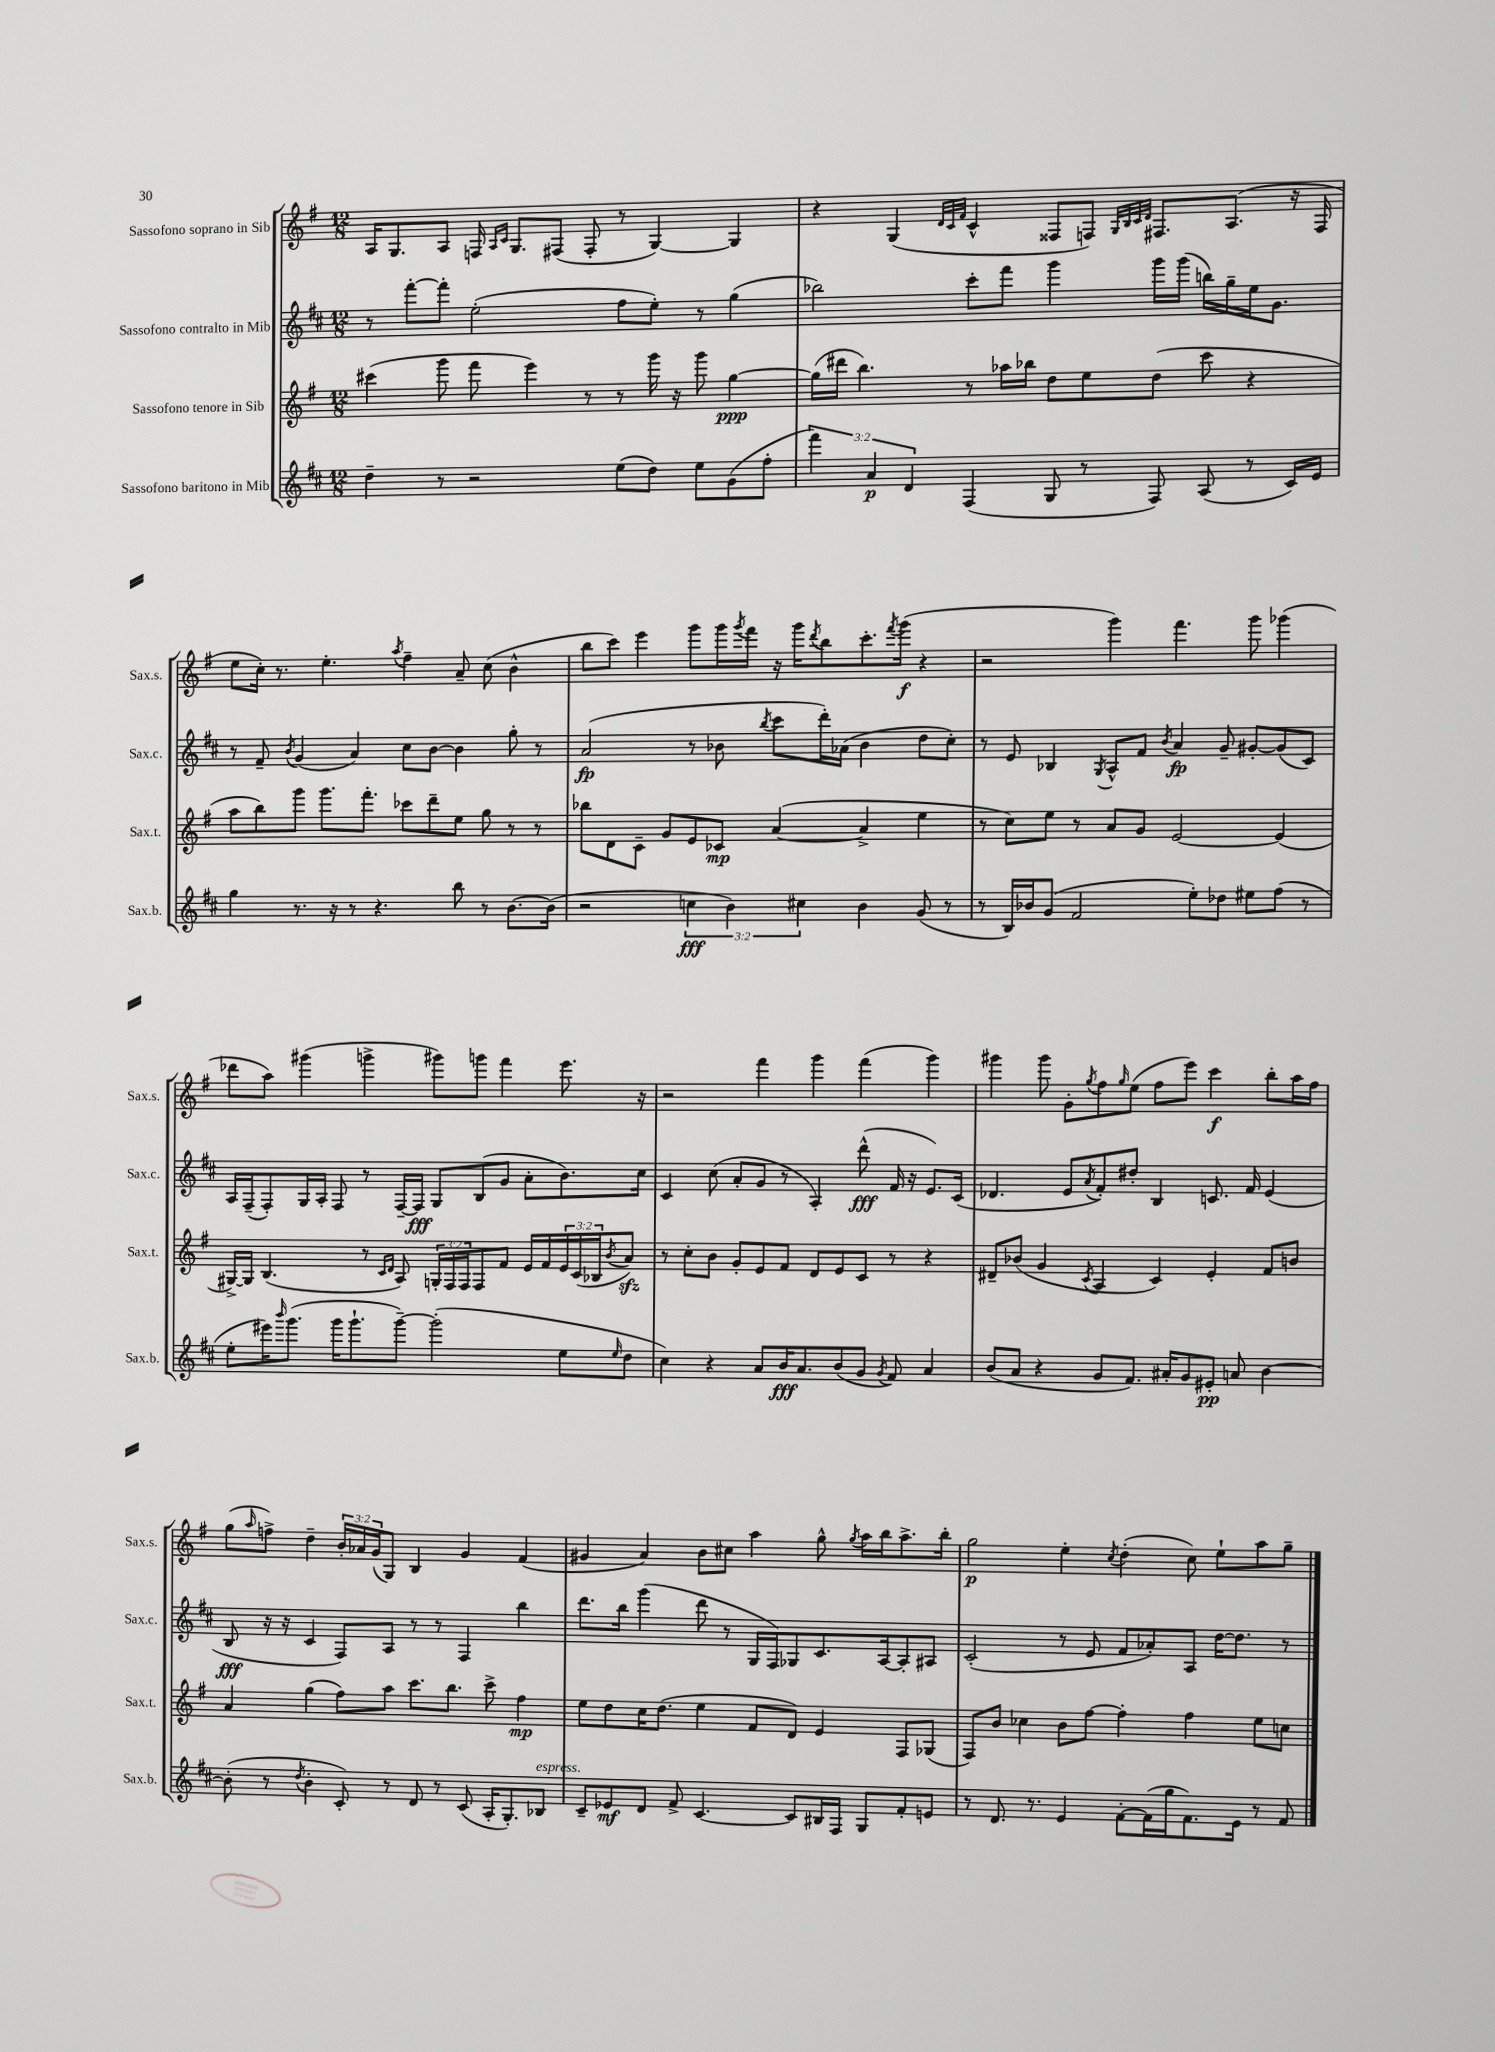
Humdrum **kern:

**kern	**kern	**kern	**kern
*staff4	*staff3	*staff2	*staff1
*clefG2	*clefG2	*clefG2	*clefG2
*k[f#c#]	*k[f#]	*k[f#c#]	*k[f#]
*M12/8	*M12/8	*M12/8	*M12/8
4dd~	(4ccc#	8r	16A
.	.	.	8.G
.	.	[8fff#'	.
8r	8ggg	8fff#']	8A
2r	8fff#	(2ee'	16F
.	.	.	16qqA
.	.	.	16qqc
.	.	.	8.G
.	4eee)	.	.
.	.	.	(8F#
.	8r	.	8F#'
(8ee	8r	8ff#	8r
8dd)	16ggg	8ee')	[4G)
.	16r	.	.
8ee	8ggg	8r	.
(8g	[4gg	(4gg	4G]
8ff#'	.	.	.
=	=	=	=
6fff#)	(16gg]	2bb-)	4r
.	16ddd#	.	.
.	4.bb)	.	.
6a	.	.	.
.	.	.	(4G
6d	.	.	.
.	.	.	32qqd
.	.	.	32qqc
.	.	.	32qqf#
(4F#	8r	8ccc#'	4c^^
.	16aa-	8fff#	.
.	16bb-	.	.
8G	8dd	4ggg	8F##
8r	8ee	.	8F)
.	.	.	32qqG
.	.	.	32qqB
.	.	.	32qqc
.	.	.	32qqd
8F#)	(8dd	16ggg	8.F#
.	.	(16ggg	.
(8A	8ccc	16bb)	.
.	.	16gg~	(8.A
8r	4r	16ee	.
.	.	8.g	.
16c#)	.	.	16r
16e	.	.	16F#
=	=	=	=
4gg	8aa	8r	8ee
.	8bb)	8f#~	16cc')
.	.	.	8.r
.	.	8qb	.
8.r	8ggg	(4g	.
.	8.ggg	.	4.ee'
16r	.	.	.
8r	.	4a)	.
.	8.fff#'	.	.
4.r	.	.	.
.	.	.	8qaa
.	8ccc-	8cc#	4ff#~
.	8ddd~	[8b	.
8bb	8ee	4b]	8a~
8r	8gg	.	(8cc
[8.b	8r	8gg'	4b^^
.	8r	8r	.
(16b]	.	.	.
=	=	=	=
2r	8bb-	(2a	8bb
.	8d	.	8ccc)
.	8c~	.	4eee
.	8g	.	.
6cc	8e	8r	8ggg
.	8c-	8b-	16ggg
6b)	.	.	.
.	.	.	8qggg
.	.	.	16fff#
.	.	8qbb	.
.	([4a	8ccc#	16r
.	.	.	16ggg
6cc#	.	.	.
.	.	.	8qddd
.	.	16ddd')	8bb
.	.	(16a-	.
4b	4a^]	4b-	8.ccc'
.	.	.	8qfff#
.	.	.	(16ggg
(8g	4ee	8dd	4r
8r	.	8cc#')	.
=	=	=	=
8r	8r	8r	2r
16B)	8cc)	8e	.
16b-	.	.	.
(8g	8ee	4B-	.
2f#	8r	.	.
.	.	8qG	.
.	8a	8A^^	4ggg)
.	8g	8f#	.
.	.	8qb	.
.	[2e	4a	4.fff#
8ee')	.	.	.
8dd-	.	8g~	.
8ee#	.	[8g#'	8ggg
(8ff#	(4e]	(8g#]	(4ggg-
8r	.	8c#)	.
=	=	=	=
8ee'	[16G#^)	16A	8ddd-
.	16G#]	(16F#~	.
16eee#)	(4.B	8F#')	8aa)
16qqbbb	.	.	.
(8.ggg	.	.	.
.	.	16G	(4ggg#
.	.	16A'	.
16ggg	.	8F#	.
8.ggg`	.	.	.
.	8r	8r	4ggg^
.	16qqc	.	.
.	16qqd	.	.
[8ggg~)	8A)	[16F#~	.
.	.	16F#]	.
(2ggg']	24G'	8G	8ggg#)
.	24F#	.	.
.	24F#	.	.
.	8F#	(8B	8ggg
.	8f#	8g	4fff#
.	16e	8a'	.
.	16f#	.	.
8ee	24e	8.b)	8.eee
.	(24c	.	.
.	24B-	.	.
16qqee	8qb	.	.
8dd	8a)	.	.
.	.	16cc#	16r
=	=	=	=
4cc#)	8r	4c#	2r
.	8cc'	.	.
4r	8b	(8cc#	.
.	8g'	8a'	.
8a	8e	8g	4fff#
16b	8f#	8r	.
8.a	.	.	.
.	8d	4A')	4ggg
(8b	8e	.	.
8g	8c	(8ddd^^	(4fff#
8qg	.	.	.
8f#)	8r	16f#	.
.	.	16r	.
4a	4r	8.e)	4ggg)
.	.	(16c#	.
=	=	=	=
(8b	8d#~	4.d-	4ggg#
8a	(8b-	.	.
4r	4g	.	8ggg#
.	.	8e	8g'
.	8qc	8qa	8qgg
8g	4A	8f#')	8ff#
.	.	.	16qqgg
8.f#)	.	8dd#'	(8ee
.	4c)	4B	8ff#
16a#'	.	.	.
8g	.	.	8eee)
8e#'	4e'	8.c	4ccc
8a	.	.	.
.	.	16f#	.
[4b	8f#	(4e	8bb'
.	8b	.	16aa
.	.	.	16ff#
=	=	=	=
(8b']	4a	8B	(8gg
.	.	.	16qqaa
8r	.	16r	8ff^)
.	.	16r	.
8qdd	.	.	.
4b'	(4gg	4c#	4dd~
8c#')	8ff#)	8F#)	24b'
.	.	.	24a-
.	.	.	(24g
8r	8aa	8A	8G)
8d	8.ccc	8r	4B
8r	.	8r	.
.	8.bb	.	.
(8c#	.	4F#	4g
16A'	8ccc^	.	.
8.G')	.	.	.
.	4ff#	4bb	(4f#
8B-	.	.	.
=	=	=	=
8c#~	8ee	8.ddd	4g#
8e-	8dd	.	.
.	.	16bb	.
8d	16cc	(4ggg	4a)
.	(8.dd	.	.
8f#^	.	.	.
[4.c#	4ee	8ddd	8b
.	.	8r	8cc#
.	8f#	16G	4aa
.	.	16F#)	.
8c#]	8d)	8G-	.
16B#	4e	8.c#	8gg^^
16F#	.	.	.
.	.	.	8qgg
8G	.	.	16aa
.	.	[16A	16bb
8f#'	8F#	8A']	8.aa^
8e	(8G-	8A#	.
.	.	.	16bb'
=	=	=	=
8r	8F#)	(2c#'	2gg
8.d	8b	.	.
.	4cc-	.	.
8.r	.	.	.
4e	8b	8r	4ee'
.	[8ff#	8e	.
.	.	.	8qcc
[8f#'	4ff#']	8f#	(4dd'
(16f#]	.	8a-')	.
16gg	.	.	.
8.f#)	4ff#	8A	8cc)
.	.	[16dd	8ee`
16e	.	8.dd]	.
8r	8ee	.	8aa
8f#	8cc	8r	8gg~
==	==	==	==
*-	*-	*-	*-
